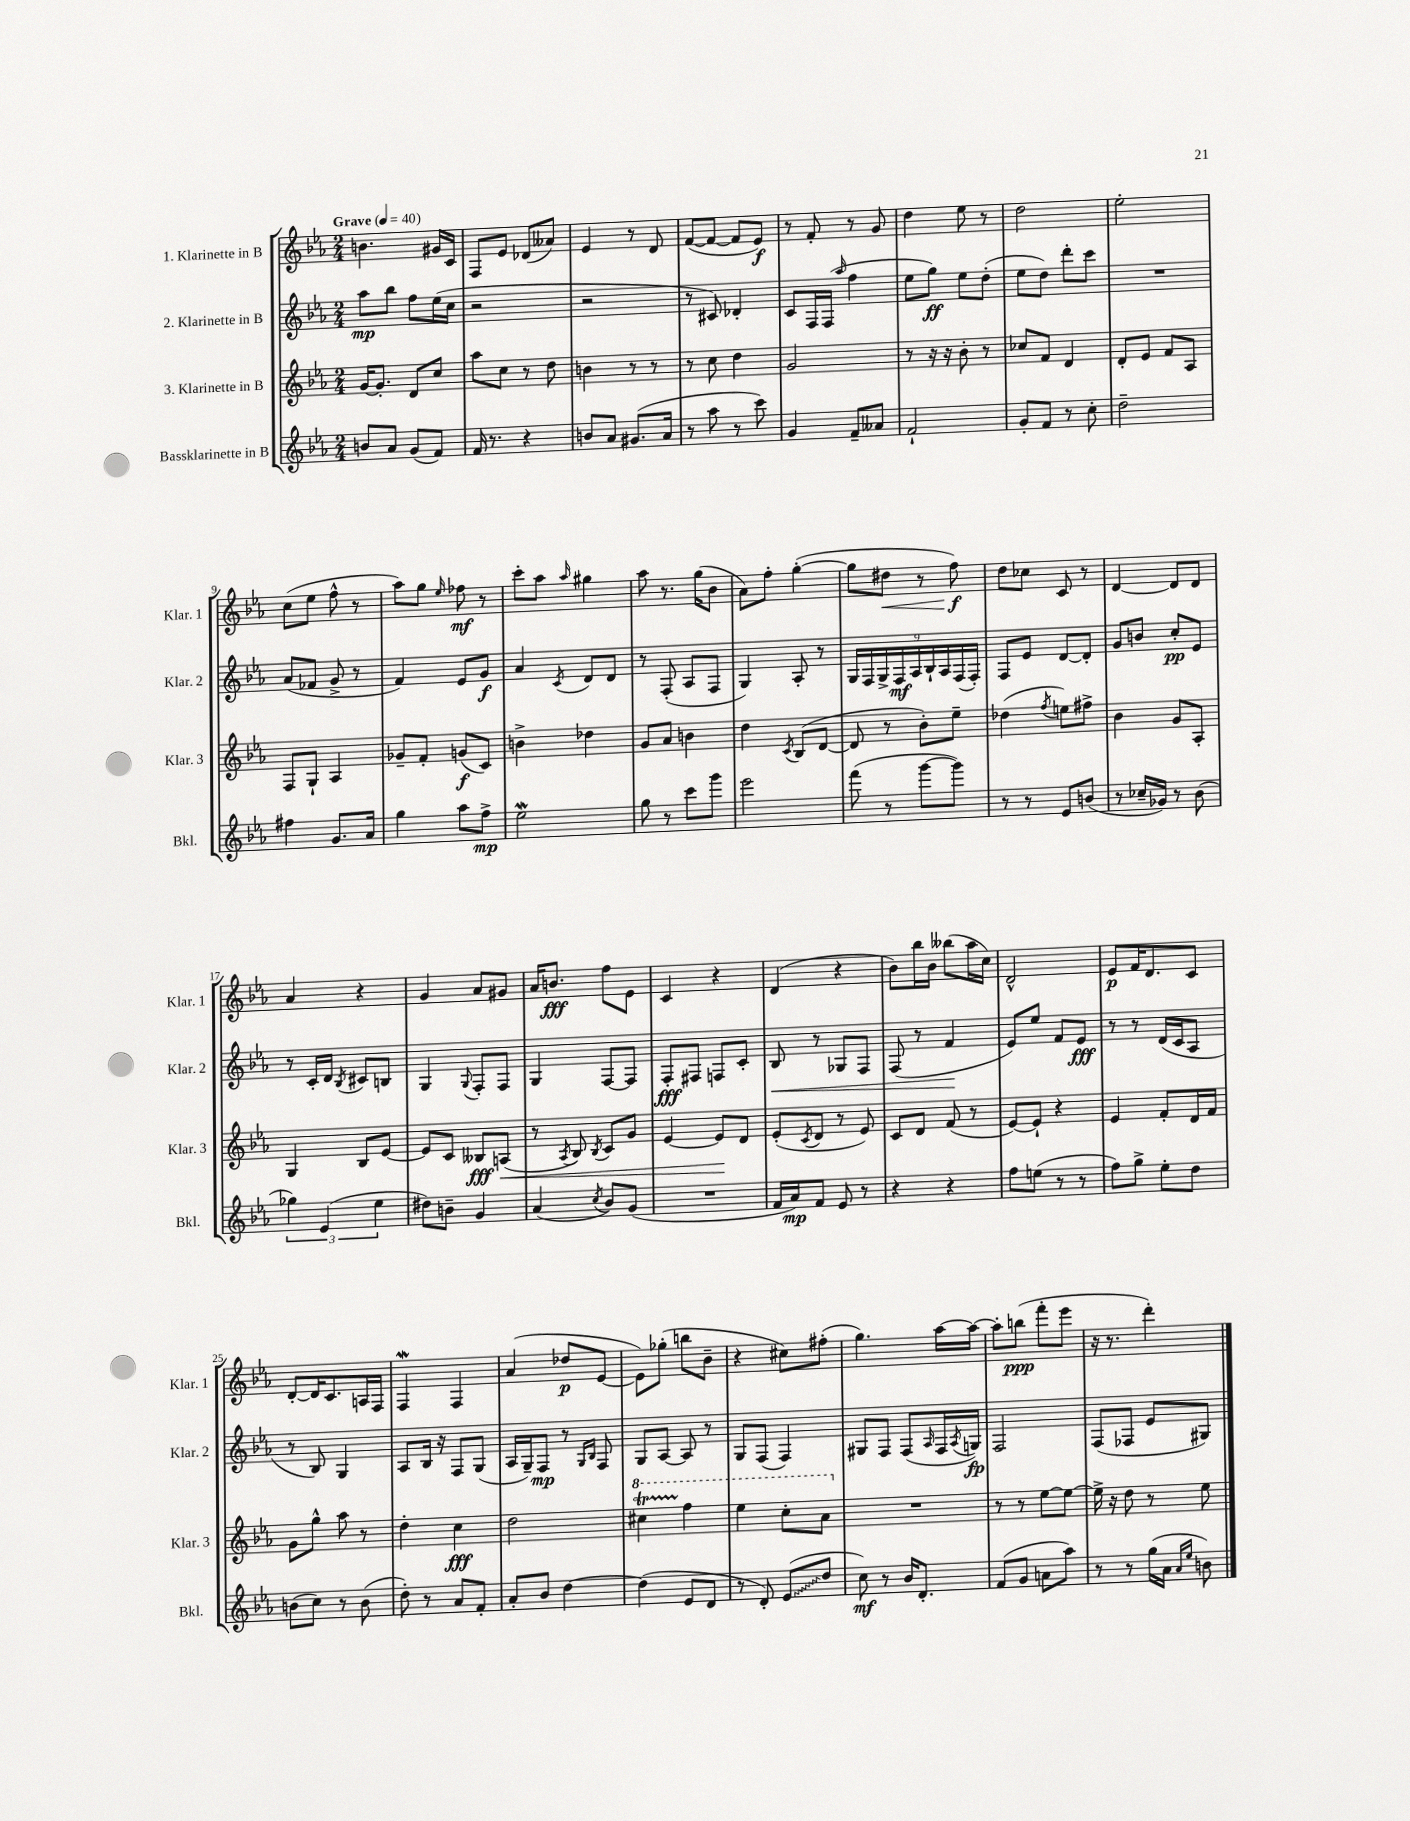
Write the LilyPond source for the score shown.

<<
\new StaffGroup <<
\new Staff = "s0" \with { instrumentName = "1. Klarinette in B" shortInstrumentName = "Klar. 1" } {
    \clef treble \key ees \major \numericTimeSignature \time 2/4 \tempo "Grave" 4 = 40
    b'4. gis'16 c'16 |
    f8 ees'8 des'8( aeses'8) |
    ees'4 r8 d'8 |
    f'8~( f'8~ f'8 ees'8\f) |
    r8 f'8-. r8 g'8 |
    d''4 ees''8 r8 |
    d''2 |
    ees''2-. |
    c''8( ees''8 f''8-^ r8 |
    aes''8) g''8 \grace { ees''16 } fes''8\mf r8 |
    c'''8-. aes''8 \grace { aes''16 } gis''4 |
    aes''8 r8. g''16( bes'8 |
    aes'8) f''8-. g''4~-.( |
    g''8 dis''8\< r8 f''8\f\!) |
    d''8 ces''8 c'8 r8 |
    d'4~ d'8 d'8 |
    aes'4 r4 |
    g'4 aes'8 gis'8 |
    aes'16 b'8.\fff f''8 ees'8 |
    c'4 r4 |
    d'4( r4 |
    bes'8) bes''16 bes'16 beses''8( aes''16 c''16) |
    d'2-^ |
    ees'8\p f'16 d'8. c'8 |
    d'8~-. d'16 c'8. a16 f16 |
    f4\mordent f4 |
    aes'4( des''8\p ees'8~ |
    ees'8) ges''8-.( b''8 bes'8-- |
    r4 cis''8) fis''8-.( |
    g''4.) aes''16~ aes''16~ |
    aes''8-. b''8\ppp( f'''8-. ees'''8 |
    r16 r8. d'''4-.) \bar "|." |
}
\new Staff = "s1" \with { instrumentName = "2. Klarinette in B" shortInstrumentName = "Klar. 2" } {
    \clef treble \key ees \major \numericTimeSignature \time 2/4
    aes''8\mp bes''8 f''8 ees''16( c''16 |
    r2 |
    r2 |
    r8 cis'8) des'4-. |
    c'8 f16 f16( \grace { aes''16 } f''4 |
    ees''8 g''8\ff) ees''8 d''8-.( |
    ees''8 d''8) d'''8-. c'''8 |
    R2 |
    aes'8( fes'8 g'8-> r8 |
    f'4) ees'8 g'8\f |
    aes'4 \acciaccatura { c'8 } d'8 d'8 |
    r8 f8-.( aes8 f8 |
    g4) aes8-. r8 |
    \tuplet 9/8 { g16 f16 g16-> f16\mf aes16 bes16-! aes16 f16( f16-.) } |
    f8 ees'8 d'8~ d'8-. |
    g'8 b'8 c''8-.\pp ees'8 |
    r8 c'16-. d'16 \acciaccatura { bes8 } cis'8 b8 |
    g4 \appoggiatura { g8 } f8-. f8 |
    g4 f8~ f8 |
    f8-.\fff fis8 f8 c'8-. |
    bes8\< r8 ges8 f8 |
    f8( r8 f'4\! |
    ees'8) ees''8 f'8 ees'8\fff |
    r8 r8 d'16( c'16 aes8 |
    r8 bes8) g4 |
    aes8 bes16 r16 f8 g8( |
    aes16 g16--) f8\mp r8 \grace { g16 bes16 } f8 |
    g8 aes8~ aes8 r8 |
    g8 f8( f4) |
    gis8 f8 f8( \grace { aes16 } f16 \acciaccatura { aes8 } g16\fp) |
    f2 |
    f8( fes8 ees'8 gis8) \bar "|." |
}
\new Staff = "s2" \with { instrumentName = "3. Klarinette in B" shortInstrumentName = "Klar. 3" } {
    \clef treble \key ees \major \numericTimeSignature \time 2/4
    g'16~ g'8.-. d'8 c''8 |
    aes''8 c''8 r8 d''8 |
    b'4 r8 r8 |
    r8 c''8 d''4 |
    g'2 |
    r8 r16 r16 bes'8-. r8 |
    ces''8 f'8 d'4 |
    d'8-. ees'8 f'8 aes8 |
    f8 g8-! aes4 |
    ges'8-- f'8-. g'8\f( c'8) |
    b'4-> des''4 |
    g'8 aes'8 b'4 |
    d''4 \acciaccatura { c'8 } bes8( d'8~ |
    d'8 r8 bes'8-.) ees''8-- |
    des''4( \acciaccatura { f''8 } e''8) fis''8-> |
    bes'4 g'8 aes8-. |
    g4 bes8 ees'8~ |
    ees'8 c'8 beses8\fff a8\<( |
    r8 \acciaccatura { aes8 } bes8) \acciaccatura { bes8 } c'8 g'8 |
    ees'4~ ees'8\! d'8 |
    ees'8-.( \acciaccatura { c'8 } d'8 r8 ees'8) |
    c'8 d'8 f'8( r8 |
    ees'8~) ees'8-! r4 |
    ees'4 f'8-. d'16 f'16 |
    g'8 g''8-^ aes''8 r8 |
    d''4-. c''4\fff |
    d''2 |
    \ottava #1 cis'''4\startTrillSpan f'''4\stopTrillSpan |
    ees'''4 c'''8-. aes''8 \ottava #0 |
    R2 |
    r8 r8 ees''8~ ees''8~ |
    ees''16-> r16 d''8 r8 ees''8 \bar "|." |
}
\new Staff = "s3" \with { instrumentName = "Bassklarinette in B" shortInstrumentName = "Bkl." } {
    \clef treble \key ees \major \numericTimeSignature \time 2/4
    b'8 aes'8 g'8( f'8) |
    f'16 r8. r4 |
    b'8 aes'8 gis'8.( aes'16 |
    r8 aes''8 r8 c'''8) |
    g'4 f'8-- aeses'8 |
    f'2-! |
    g'8-. f'8 r8 c''8-. |
    d''2-- |
    fis''4 g'8. aes'16 |
    g''4 aes''8 f''8->\mp |
    ees''2\mordent |
    g''8 r8 c'''8 g'''8 |
    ees'''2 |
    f'''8( r8 g'''8~ g'''8) |
    r8 r8 ees'8 b'8( |
    r8 ces''16-- ges'16) r8 bes'8( |
    \tuplet 3/2 { ges''4) ees'4( ees''4 } |
    dis''8) b'8-- g'4 |
    aes'4( \acciaccatura { c''8 } bes'8) g'8( |
    R2 |
    f'16 aes'16\mp) f'8 ees'8 r8 |
    r4 r4 |
    f''8 e''8( r8 r8 |
    f''8) g''8-> ees''8-. d''8 |
    b'8( c''8) r8 b'8( |
    d''8-.) r8 aes'8 f'8-. |
    aes'8-. bes'8 d''4~ |
    d''4( ees'8 d'8 |
    r8 d'8-.) \once \override Glissando.style = #'zigzag ees'8\glissando( d''8 |
    c''8\mf) r8 bes'16 d'8.-. |
    f'8( g'8 a'8 aes''8) |
    r8 r8 g''16( aes'16 \grace { aes'16 ees''16 } b'8) \bar "|." |
}
>>
>>
